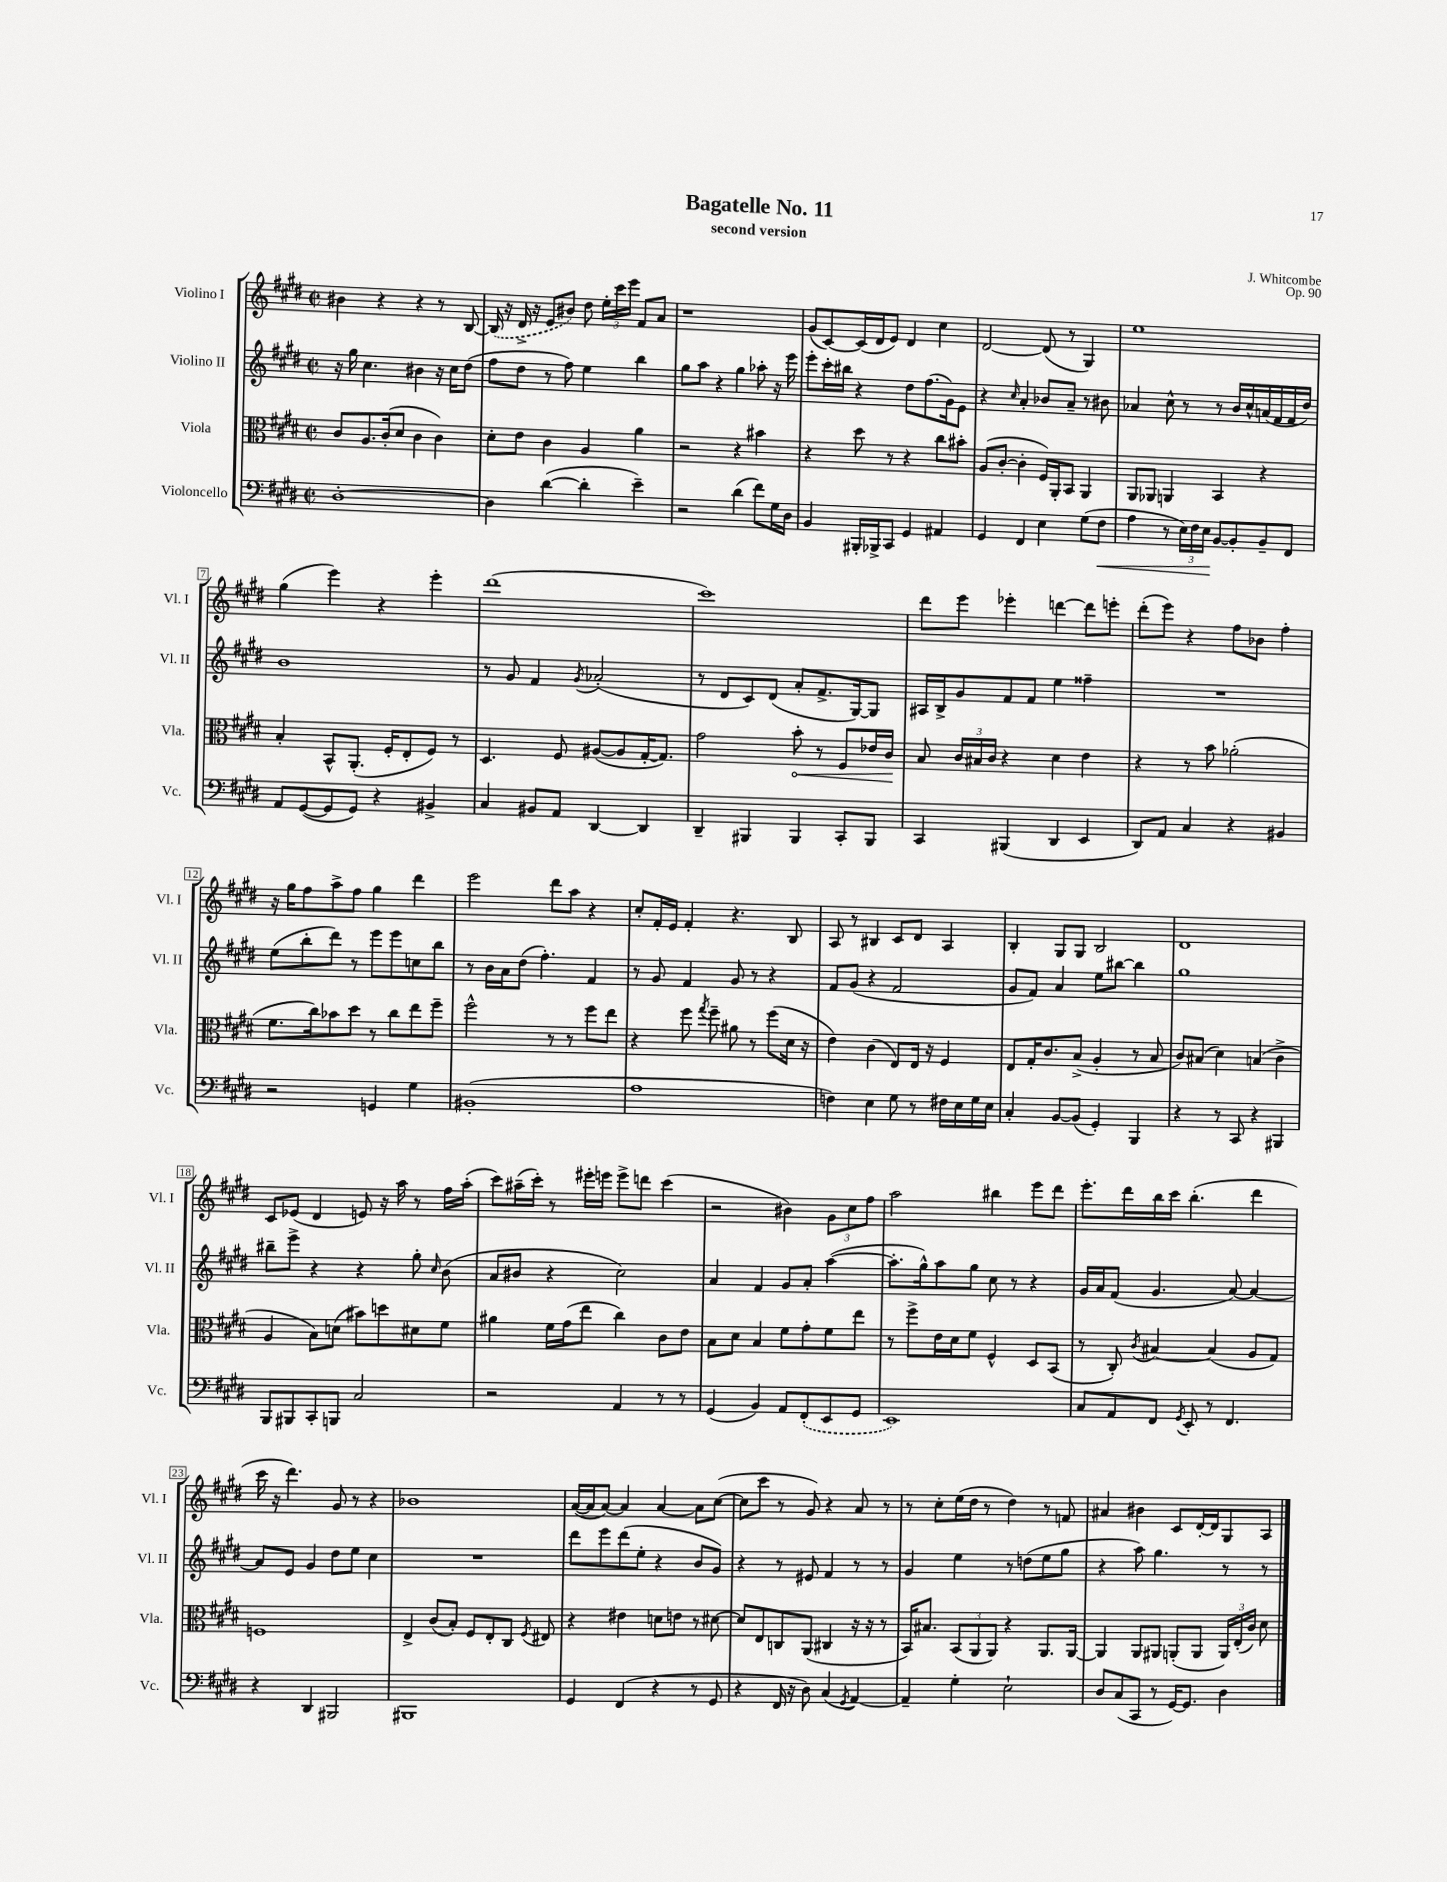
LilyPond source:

\header { title = "Bagatelle No. 11" composer = "J. Whitcombe" subtitle = "second version" opus = "Op. 90" }
<<
\new StaffGroup <<
\new Staff = "s0" \with { instrumentName = "Violino I" shortInstrumentName = "Vl. I" } {
    \clef treble \key e \major \defaultTimeSignature \time 2/2
    \autoBeamOff bis'4 r4 r4 r8 b8~ |
    \once \slurDashed b16( r16 dis'16-> r16 e'8[ bis'8]) dis''8 \tuplet 3/2 { e''16[-. cis'''16 e'''16] } fis'8[ a'8] |
    r1 |
    gis'8[( cis'8~) cis'16( dis'16 e'8]) dis'4 cis''4 |
    dis'2~ dis'8( r8 gis4) |
    e''1 |
    gis''4( e'''4) r4 e'''4-. |
    dis'''1( |
    cis'''1) |
    dis'''8[ e'''8] ees'''4-. d'''4~ d'''8[ e'''8]-. |
    dis'''8[-.( e'''8]) r4 fis''8[ bes'8] fis''4-. |
    r16 gis''16[ fis''8 a''8-> fis''8] gis''4 dis'''4 |
    e'''2 dis'''8[ a''8] r4 |
    cis''8[-. fis'16-. e'16] fis'4-. r4. b8 |
    a8 r8 bis4 cis'8[ dis'8] a4 |
    b4-. gis8[ gis8] b2 |
    dis'1 |
    cis'8[ ees'8]( dis'4 e'8) r16 a''16 r8 fis''16[ a''16]-.( |
    cis'''8[) ais''16--( cis'''16]-.) r8 eis'''16[-. e'''16] e'''8[-> d'''8] cis'''4( |
    r2 bis'4) \tuplet 3/2 { gis'8[ cis''8 fis''8] } |
    a''2 bis''4 e'''8[ dis'''8] |
    e'''8.[-. dis'''16 b''16 cis'''16] b''4.-.( dis'''4 |
    cis'''16 r16 dis'''4.) gis'8 r8 r4 |
    bes'1 |
    a'16[~( a'16 a'8]~) a'4 a'4~ a'8[ cis''8]~( |
    cis''8[ cis'''8] r8 gis'8) r4 a'8 r8 |
    r8 cis''8[-. e''16( dis''16] r8 dis''4) r8 f'8 |
    ais'4 bis'4 cis'8[ dis'16~-. dis'16 gis8 a8] \bar "|." |
}
\new Staff = "s1" \with { instrumentName = "Violino II" shortInstrumentName = "Vl. II" } {
    \clef treble \key e \major \defaultTimeSignature \time 2/2
    \autoBeamOff r16 gis''16 cis''4. bis'4 r16 cis''16[ dis''8]( |
    fis''8[ dis''8] r8 fis''8) e''4 b''4 |
    gis''8[ a''8] r4 gis''4 aes''8-. r16 e'''16 |
    e'''8[-. cis'''16-. bis''16] r4 dis''8[ fis''8.( gis'16) e'8] |
    r4 \grace { cis''16 } a'4-. bes'8[ a'8]-- r8 bis'8 |
    aes'4 cis''8-^ r8 r8 b'16[ cis''16-^ a'16( fis'16 fis'16 dis''16]) |
    b'1 |
    r8 gis'8 fis'4 \acciaccatura { gis'8 } aes'2-.( |
    r8 dis'8[ cis'8) dis'8]( a'8[-. fis'8.-> gis16~) gis8] |
    ais16[ b16-> gis'8 fis'8 fis'8] e''4 fisis''4-- |
    R1 |
    e''8[( b''8-. dis'''8]) r8 e'''8[ e'''8 c''8 b''8] |
    r8 b'16[ a'16 dis''8]( fis''4.-.) fis'4 |
    r8 gis'8 fis'4 gis'8 r8 r4 |
    fis'8[ gis'8]( r4 fis'2 |
    gis'8[ fis'8]) a'4 e''8[ bis''8]~ bis''4 |
    gis''1 |
    bis''8[-- e'''8]-> r4 r4 gis''8-. \grace { cis''16 } b'8( |
    a'8[ bis'8] r4 cis''2) |
    a'4 fis'4 gis'8[ a'8]-. a''4~( |
    a''8.[-. gis''16-^) a''8 gis''8] cis''8 r8 r4 |
    gis'16[ a'16 fis'8]( gis'4. a'8~) a'4~ |
    a'8[ e'8] gis'4 dis''8[ e''8] cis''4 |
    R1 |
    dis'''8[ e'''8 dis'''8( e''8]-. r4 b'8[ gis'8]) |
    r4 r8 eis'8 fis'4 r8 r8 |
    gis'4 e''4 r8 d''8[( e''8 gis''8] |
    r4 a''8) gis''4. r8 r8 \bar "|." |
}
\new Staff = "s2" \with { instrumentName = "Viola" shortInstrumentName = "Vla." } {
    \clef alto \key e \major \defaultTimeSignature \time 2/2
    \autoBeamOff cis'8[ a8. cis'16-.( dis'8] cis'4 cis'4) |
    dis'8[-. e'8] cis'4 a4 a'4 |
    r2 r4 bis'4 |
    r4 dis''8 r8 r4 cis''8[ bis'8]-. |
    a8[( cis'8]~-. cis'4-. fis16[) a,16-. b,8] a,4 |
    a,8[ aes,8] a,4 b,4 r4 |
    b4-. b,8[-^ a,8.]-.( fis16[-. e8-. fis8]) r8 |
    dis4. fis8 ais8[~( ais8 gis16~-. gis8.]) |
    gis'2 \once \override Hairpin.circled-tip = ##t b'8-.\< r8 fis8[ ees'16 cis'16]\! |
    b8 \tuplet 3/2 { cis'16[ bis16 cis'16] } r4 dis'4 e'4 |
    r4 r8 b'8 aes'2-.( |
    fis'8.[ cis''16) bes'8 dis''8] r8 cis''8[ e''8 fis''8]-- |
    fis''2-^ r8 r8 fis''8[ e''8] |
    r4 fis''8 \acciaccatura { gis''8 } fis''8-- ais'8 r8 fis''8[( dis'16] r16 |
    e'4) cis'4( e8[) e16] r16 fis4 |
    e8[ gis16-. cis'8. b8]->( a4-. r8 b8 |
    cis'8[) bis8]( dis'4) b4( cis'4-> |
    a4 b8[) d'8]( bis'8[) d''8 dis'8 fis'8] |
    ais'4 fis'16[ gis'16( e''8] cis''4) cis'8[ e'8] |
    b8[ dis'8] b4 fis'8[ gis'8-. fis'8 e''8] |
    r8 fis''8[-> e'16 dis'16 fis'8] fis4-^ dis8[ b,8]( |
    r8 cis8-.) \acciaccatura { cis'8 } bis4~ bis4( a8[ gis8]) |
    f1 |
    e4-> cis'8[( b8]-.) fis8[ e8-. cis8] \acciaccatura { fis8 } eis8 |
    r4 eis'4 d'8[ e'8] r8 dis'8~ |
    dis'8[ e8 c8 a,8]( cis4 r16 r16 r8 |
    b,16[) bis8.] \tuplet 3/2 { b,8[( a,8 a,8]) } r4 a,8.[ a,16]~ |
    a,4 a,8[ ais,8] a,8[-.( a,8] \tuplet 3/2 { a,16[) e16-.( cis'16]) } dis'8 \bar "|." |
}
\new Staff = "s3" \with { instrumentName = "Violoncello" shortInstrumentName = "Vc." } {
    \clef bass \key e \major \defaultTimeSignature \time 2/2
    \autoBeamOff dis1~-. |
    dis4 dis'4~( dis'4-. e'4--) |
    r2 dis'4( fis'8[) gis16 dis16] |
    b,4 bis,,16[-. bes,,16-> cis,8] gis,4 ais,4 |
    gis,4 fis,4 e4 gis8[( fis8]\< |
    a4 r8 \tuplet 3/2 { e16[) fis16 e16]\! } b,8[~ b,8-. b,8-- fis,8] |
    a,8[ gis,8~( gis,8 gis,8]) r4 bis,4-> |
    cis4 bis,8[ a,8] dis,4~ dis,4 |
    dis,4-- bis,,4 bis,,4 cis,8[-. bis,,8] |
    cis,4 bis,,4( dis,4 e,4 |
    dis,8[) a,8] cis4 r4 bis,4 |
    r2 g,4 gis4 |
    bis,1-.( |
    a1 |
    f4) e4 gis8 r8 fis16[ e16 gis16 e16] |
    cis4-. b,8[~ b,8]( gis,4-.) b,,4 |
    r4 r8 cis,8 r4 bis,,4 |
    b,,8[ bis,,8 cis,8-. b,,8] cis2 |
    r2 a,4 r8 r8 |
    gis,4( b,4) a,8[ \once \slurDashed fis,8-.( e,8 gis,8] |
    e,1) |
    cis8[ a,8 fis,8] \acciaccatura { gis,8 } e,8-. r8 fis,4. |
    r4 dis,4 bis,,2 |
    bis,,1 |
    gis,4 fis,4( r4 r8 gis,8 |
    r4 fis,16 r16 dis8) cis4( \acciaccatura { gis,8 } a,4~) |
    a,4-- gis4-. e2-! |
    dis8[ cis8( cis,8] r8 gis,16[~) gis,8.] dis4 \bar "|." |
}
>>
>>
\layout { \context { \Score \override BarNumber.stencil = #(make-stencil-boxer 0.1 0.3 ly:text-interface::print) } }
